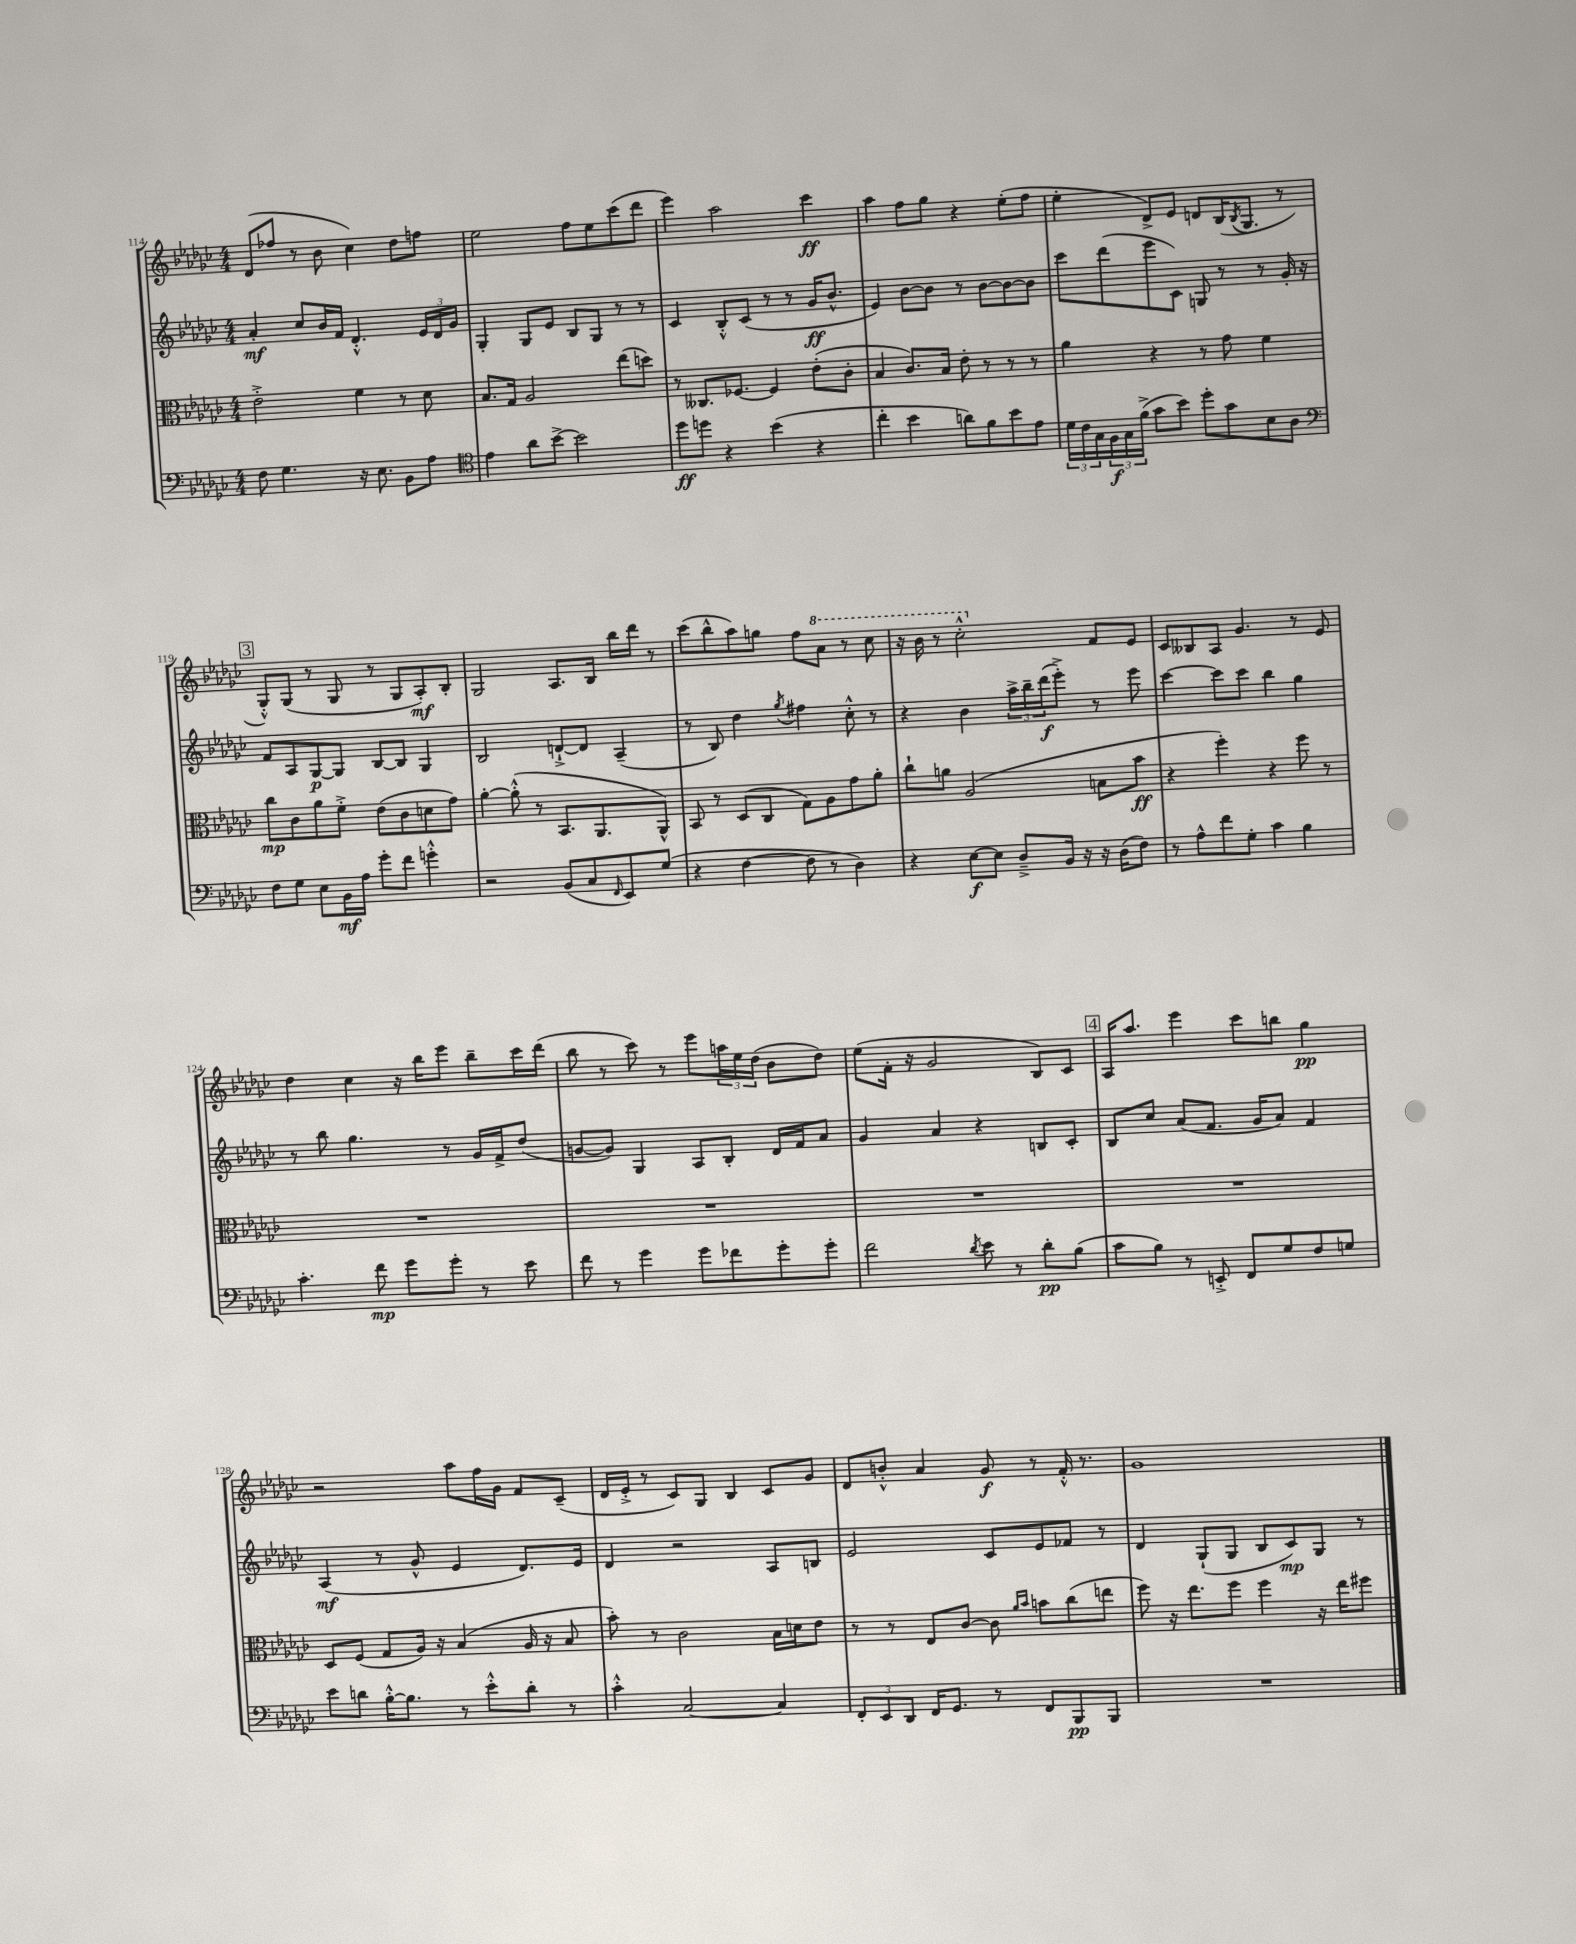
<<
\new StaffGroup <<
\new Staff = "s0" {
    \clef treble \key ges \major \numericTimeSignature \time 4/4
    des'8( fes''8 r8 bes'8 ces''4) des''8 f''8 |
    ees''2 f''8 ees''8 ces'''8( des'''8 |
    ees'''4) aes''2 ces'''4\ff |
    aes''4 f''8 ges''8 r4 ees''8-.( f''8 |
    ees''4-. des'8->) ees'8 d'8 bes16( \acciaccatura { bes8 } ges8. r8 |
    \mark \markup { \box "3" } ges8-.-^) ges8( r8 ges8 r8 ges8 aes8-.\mf) bes8-. |
    ges2 aes8. bes16 bes''16 des'''16 r8 |
    ces'''8( bes''8-^ aes''8) g''8 f''8 \ottava #1 aes''8 r8 ces'''8 |
    r16 bes''16 r8 ces'''2-.-^ \ottava #0 f'8 ees'8 |
    ces'8 beses8 aes8 ges'4. r8 ees'8 |
    des''4 ces''4 r16 bes''16 ees'''8 bes''8-- ces'''16 des'''16( |
    bes''8 r8 ces'''8) r8 ees'''8 \tuplet 3/2 { a''16 ees''16 des''16( } bes'8 des''8) |
    ees''8( f'16-. r16 ges'2 bes8) ces'8 |
    \mark \markup { \box "4" } aes16 aes''8. ees'''4 ces'''8 b''8 ges''4\pp |
    r2 aes''8 f''16 ges'16 f'8 ces'8--( |
    des'16 ees'16-.-> r8 ces'8) ges8 bes4 ces'8 ges'8 |
    des'8 b'8-.-^ aes'4 ges'8\f r8 f'16-.-^ r8. |
    ges'1 \bar "|." |
}
\new Staff = "s1" {
    \clef treble \key ges \major \numericTimeSignature \time 4/4
    aes'4-.\mf ces''8 bes'16 f'16 des'4.-.-^ \tuplet 3/2 { ees'16 des'16 ges'16 } |
    ges4-. ges8 ees'8 bes8 ges8 r8 r8 |
    ces'4 bes8-.-^ ces'8( r8 r8 ges'16\ff bes'8.-^ |
    ees'4) bes'8~ bes'8 r8 bes'8~ bes'8~ bes'8 |
    ces'''8 des'''8( ees'''8 ces'8) g8 r8 r8 ges'16-. r16 |
    \mark \markup { \box "3" } f'8 aes8 ges8~\p ges8 bes8~ bes8 ges4 |
    bes2 d'8~-!-> d'8 aes4--( |
    r8 bes8) des''4 \acciaccatura { ges''8 } fis''4 ces''8-.-^ r8 |
    r4 bes'4 \tuplet 3/2 { aes''16-> bes''16-- des'''16\f( } ees'''8-.->) r8 ees'''8 |
    ces'''4~ ces'''8 ces'''8 bes''4 ges''4 |
    r8 bes''8 ges''4. r8 ges'16 f'16-> des''8( |
    g'8~ g'8) ges4 aes8 bes8-. des'16 f'16 aes'8 |
    ges'4 aes'4 r4 b8 ces'8-. |
    \mark \markup { \box "4" } bes8 ces''8 aes'8( f'8. ges'16 aes'8) f'4 |
    aes4\mf( r8 ges'8-^ ees'4 des'8.) ees'16 |
    des'4 r2 aes8 b8 |
    ees'2 ces'8 ees'8 fes'8 r8 |
    des'4 ges8-!( ges8 bes8 ces'8\mp) ges8 r8 \bar "|." |
}
\new Staff = "s2" {
    \clef alto \key ges \major \numericTimeSignature \time 4/4
    ees'2-.-> f'4 r8 des'8 |
    bes8. ges16 aes2 ees''8( d''8) |
    r8 ceses8. fes8.~ fes4 ees'8-.( ces'8-. |
    bes4 ces'8.) bes16 ees'8-. r8 r8 r8 |
    aes'4 r4 r8 ges'8 f'4 |
    \mark \markup { \box "3" } ces''8\mp ces'8 aes'8 f'8-.-> ees'8( ces'8 d'8 ges'8) |
    aes'4~-. aes'8-.-^( r8 bes,8. aes,8. aes,8-^) |
    bes,8 r8 des8( ces8 ges8) aes8 ges'8 aes'8-. |
    ces''8-! a'8 aes2( b8 bes'8\ff |
    r4 f''4-.) r4 f''8 r8 |
    R1 |
    R1 |
    R1 |
    \mark \markup { \box "4" } R1 |
    des8 f8( ges8 aes16) r16 bes4( aes16 r16 bes8 |
    bes'8-.) r8 ces'2 bes16 d'16 ees'8 |
    r8 r8 ees8 ces'8~ ces'8 \grace { aes'16 bes'16 } b'8 ces''8( e''8 |
    f''8) r16 ees''8. f''8 f''4 r16 ees''16 fis''8 \bar "|." |
}
\new Staff = "s3" {
    \clef bass \key ges \major \numericTimeSignature \time 4/4
    f8 ges4. r16 ees8. bes,8 aes8 |
    \clef tenor ees'4 aes'8 bes'8~-> bes'2 |
    des''8\ff d''8 r4 bes'4( r4 |
    ces''4-. bes'4 a'8) f'8 bes'8 ees'8 |
    \tuplet 3/2 { des'16 ces'16 ges16 } \tuplet 3/2 { f16\f ges16 f'16->( } ges'8 bes'8) des''8-. ges'8 bes8 aes8 |
    \mark \markup { \box "3" } \clef bass f8 ges8 ees8 bes,16\mf aes16 ges'8-. f'8 g'4-.-^ |
    r2 bes,8( ces8 \grace { f,16 } ees,8) ges8( |
    r4 f4~ f8 r8 des4) |
    r4 ees8~\f ees8 des8---> bes,16 r16 r16 des16( f8) |
    r8 aes8-^ f'8 ges8-. ces'4 bes4 |
    ces'4.-. f'8\mp ges'8 ges'8-. r8 ees'8 |
    f'8 r8 ges'4 ges'8 fes'8 ges'8-. ges'8-. |
    f'2 \acciaccatura { des'8 } ees'8 r8 des'8-.\pp bes8( |
    \mark \markup { \box "4" } ces'8 bes8) r8 e,8-.-> f,8 ges8 f8 g8 |
    ees'8 d'8 bes16~-.-^ bes8. r8 ees'8-.-^ d'8-. r8 |
    ces'4-.-^ ces2~ ces4 |
    \tuplet 3/2 { f,8-. ees,8 des,8 } f,16 ges,8. r8 f,8 bes,,8\pp bes,,8 |
    R1 \bar "|." |
}
>>
>>
\layout { \context { \Score currentBarNumber = #114 } }
